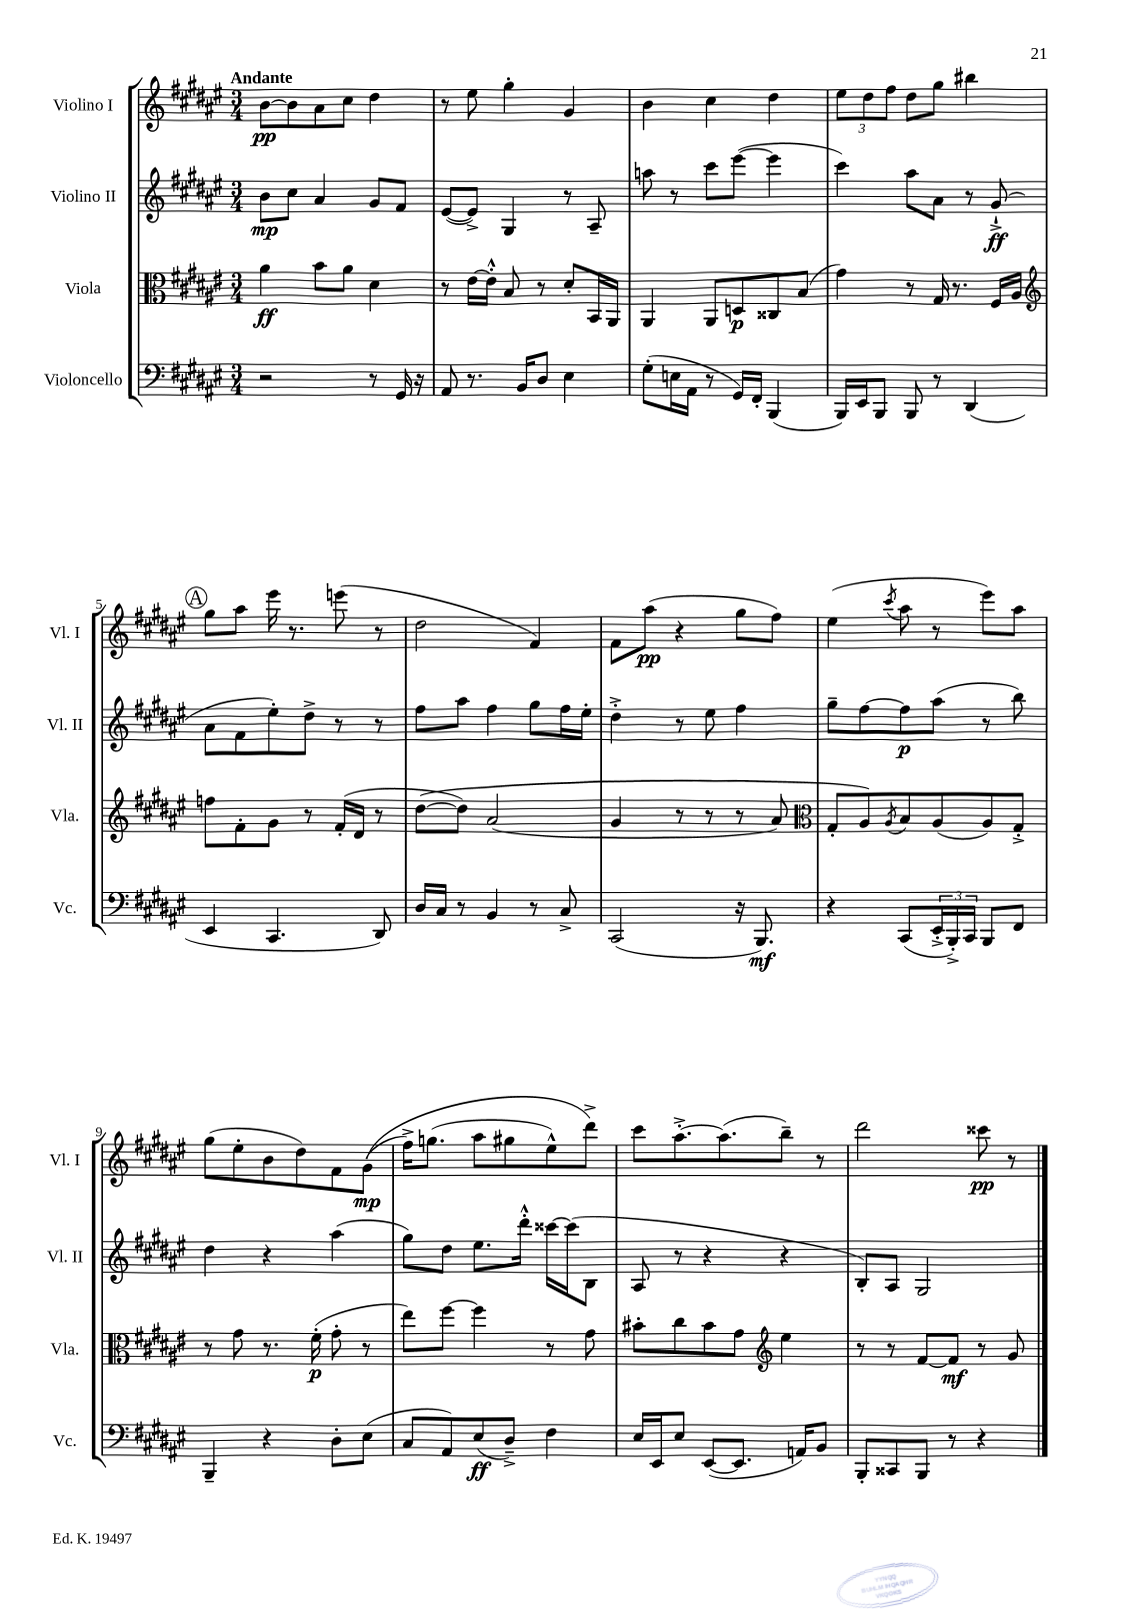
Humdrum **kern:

**kern	**kern	**kern	**kern
*staff4	*staff3	*staff2	*staff1
*clefF4	*clefC3	*clefG2	*clefG2
*k[f#c#g#d#a#e#]	*k[f#c#g#d#a#e#]	*k[f#c#g#d#a#e#]	*k[f#c#g#d#a#e#]
*M3/4	*M3/4	*M3/4	*M3/4
2r	4a#	8b	[8b
.	.	8cc#	8b]
.	8b	4a#	8a#
.	8a#	.	8cc#
8r	4d#	8g#	4dd#
16GG#	.	8f#	.
16r	.	.	.
=	=	=	=
8AA#	8r	([8e#	8r
8.r	[16e#	8e#^])	8ee#
.	16e#'^^]	.	.
.	8B	4G#	4gg#'
16BB	.	.	.
8D#	8r	.	.
4E#	8d#'	8r	4g#
.	16BB	8A#~	.
.	16AA#	.	.
=	=	=	=
(8G#'	4AA#	8aa	4b
16E	.	8r	.
16AA#	.	.	.
8r	8AA#	8ccc#	4cc#
16GG#)	8D	([8eee#	.
16FF#'	.	.	.
(4BBB	8C##	4eee#]	4dd#
.	(8B	.	.
=	=	=	=
16BBB)	4g#)	4ccc#)	12ee#
16EE#	.	.	.
.	.	.	12dd#
8BBB	.	.	.
.	.	.	12ff#
8BBB	8r	8aa#	8dd#
8r	16G#	8a#	8gg#
.	8.r	.	.
(4DD#	.	8r	4bb#
.	16F#	(8g#`^	.
.	16A#	.	.
=	=	=	=
*	*clefG2	*	*
4EE#	8ff	8a#	8gg#
.	8f#'	8f#	8aa#
4.CC#	8g#	8ee#')	16eee#
.	.	.	8.r
.	8r	8dd#^	.
.	(16f#'	8r	(8eee
.	16d#	.	.
8DD#)	8r	8r	8r
=	=	=	=
16D#	&([8dd#	8ff#	2dd#
16C#	.	.	.
8r	8dd#])	8aa#	.
4BB	(2a#	4ff#	.
8r	.	8gg#	4f#)
8C#^	.	16ff#	.
.	.	16ee#'	.
=	=	=	=
(2CC#	4g#	4dd#'^	8f#
.	.	.	(8aa#
.	8r	8r	4r
.	8r	8ee#	.
16r	8r	4ff#	8gg#
8.BBB)	.	.	.
.	8a#)	.	8ff#)
=	=	=	=
*	*clefC3	*	*
4r	8G#'	8gg#~	(4ee#
.	8A#&)	[8ff#	.
.	8qA#	.	8qccc#
(8CC#	8B	8ff#]	8aa#
24EE#'^	(8A#	(8aa#	8r
24BBB'^)	.	.	.
24CC#	.	.	.
8BBB	8A#)	8r	8eee#)
8FF#	8G#'^	8bb)	8aa#
=	=	=	=
4BBB~	8r	4dd#	(8gg#
.	8g#	.	8ee#'
4r	8.r	4r	8b
.	.	.	8dd#)
.	(16f#'	.	.
8D#'	8g#'	(4aa#	8f#
(8E#	8r	.	&((8g#
=	=	=	=
8C#	8ee#)	8gg#)	16ff#^)
.	.	.	(8.gg
8AA#)	[8ff#	8dd#	.
(8E#	4ff#]	8.ee#	8aa#
8D#~^)	.	.	8gg#
.	.	16ddd#'^^	.
4F#	8r	[16ccc##	8ee#^^)
.	.	(16ccc##]	.
.	8g#	8B	8ddd#^&)
=	=	=	=
16E#	8b#'	8A#	8ccc#
16EE#	.	.	.
8E#	8cc#	8r	[8.aa#'^
([8EE#	8b#	4r	.
.	.	.	(8.aa#]
8.EE#]	8g#	.	.
*	*clefG2	*	*
.	4ee#	4r	8bb~)
16AA)	.	.	.
8BB	.	.	8r
=	=	=	=
8BBB'	8r	8B')	2ddd#
8CC##	8r	8A#	.
8BBB	[8f#	2G#	.
8r	8f#]	.	.
4r	8r	.	8ccc##
.	8g#	.	8r
==	==	==	==
*-	*-	*-	*-
